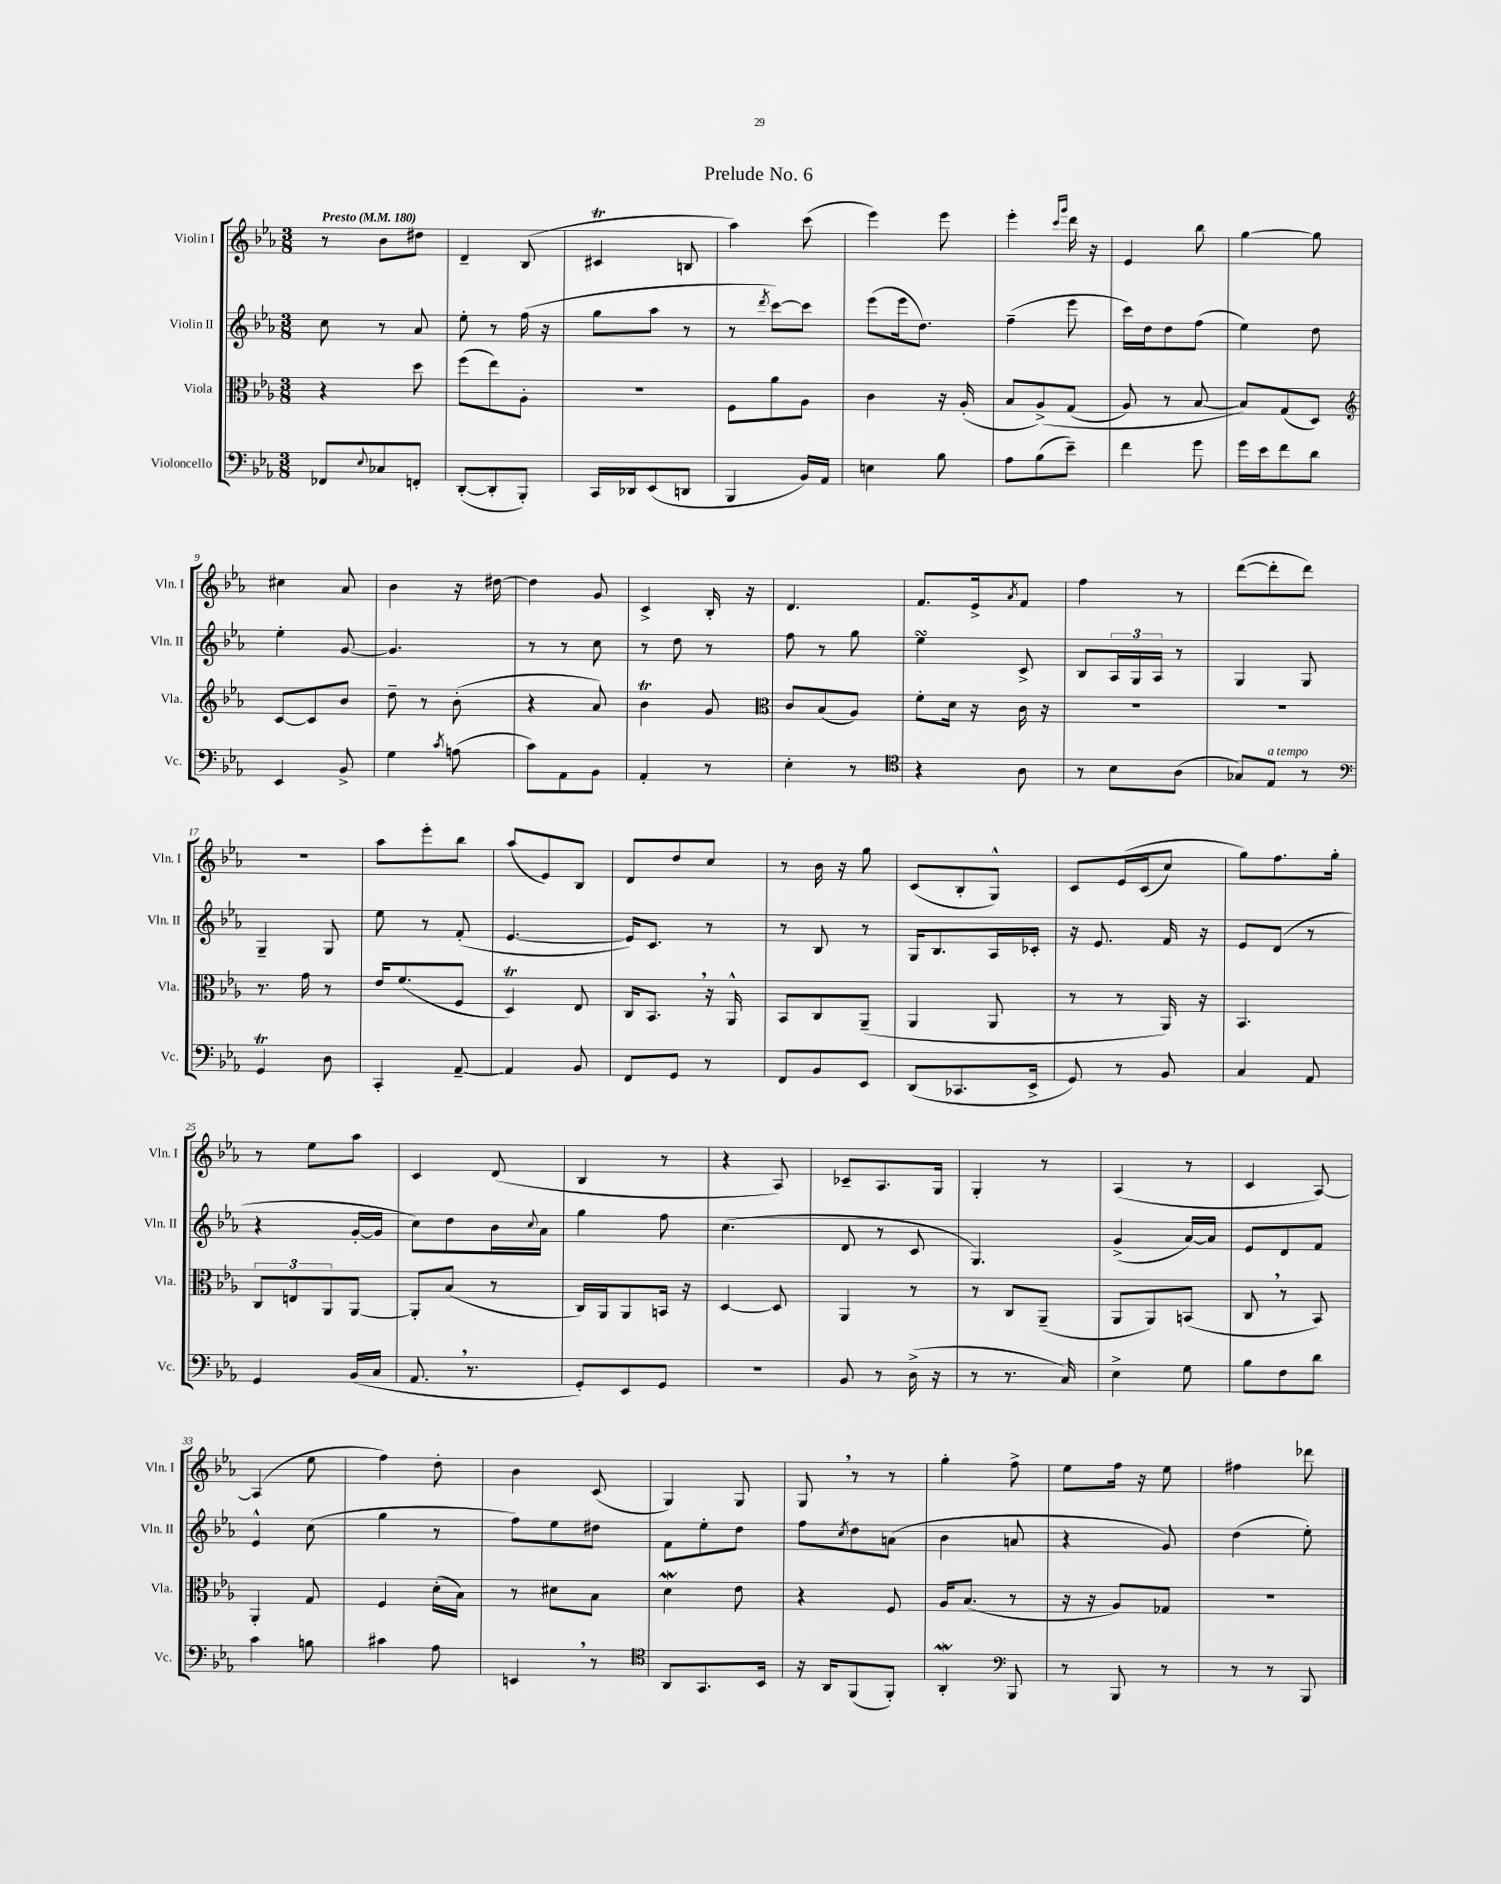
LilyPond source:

\header { title = "Prelude No. 6" }
<<
\new StaffGroup <<
\new Staff = "s0" \with { instrumentName = "Violin I" shortInstrumentName = "Vln. I" } {
    \clef treble \key ees \major \numericTimeSignature \time 3/8 \tempo "Presto" 4 = 180
    r8 bes'8 dis''8 |
    d'4-- bes8( |
    cis'4\trill b8 |
    aes''4) c'''8( |
    ees'''4) ees'''8 |
    ees'''4-. \grace { c'''16 g'''16 } d'''16 r16 |
    ees'4 bes''8 |
    g''4~ g''8 |
    cis''4 aes'8 |
    bes'4 r16 dis''16~ |
    dis''4 g'8 |
    c'4-> bes16-. r16 |
    d'4. |
    f'8. ees'16-> \acciaccatura { aes'8 } f'8 |
    f''4 r8 |
    d'''8~( d'''8-. d'''8) |
    R4. |
    aes''8 ees'''8-. bes''8 |
    aes''8( ees'8) bes8 |
    d'8 d''8 c''8 |
    r8 bes'16 r16 g''8 |
    c'8( bes8-. g8-^) |
    c'8 ees'16\( c'16( c''8) |
    g''8\) f''8. g''16-. |
    r8 ees''8 aes''8 |
    c'4 d'8( |
    bes4 r8 |
    r4 aes8) |
    ces'8-- aes8. g16 |
    g4-. r8 |
    aes4( r8 |
    c'4 aes8~) |
    aes4( ees''8 |
    f''4) d''8-. |
    bes'4 c'8( |
    g4) g8 |
    g8 \breathe r8 r8 |
    g''4-. f''8-> |
    ees''8 f''16 r16 ees''8 |
    fis''4 des'''8 \bar "|." |
}
\new Staff = "s1" \with { instrumentName = "Violin II" shortInstrumentName = "Vln. II" } {
    \clef treble \key ees \major \numericTimeSignature \time 3/8
    c''8 r8 aes'8 |
    ees''8-. r8 f''16( r16 |
    g''8 aes''8 r8 |
    r8 \acciaccatura { d'''8 } c'''8~) c'''8 |
    ees'''8( ees'''16 d''8.) |
    f''4--( ees'''8 |
    c'''16) d''16 d''8 f''8( |
    ees''4) d''8 |
    ees''4-. g'8~ |
    g'4. |
    r8 r8 c''8 |
    r8 d''8 r8 |
    f''8 r8 g''8 |
    ees''4\turn c'8-> |
    bes8 \tuplet 3/2 { aes16 g16 aes16 } r8 |
    g4 g8 |
    g4-- g8 |
    ees''8 r8 f'8-.( |
    ees'4.~ |
    ees'16) c'8. r8 |
    r8 bes8 r8 |
    g16 bes8. aes16 ces'16-. |
    r16 ees'8. f'16 r16 |
    ees'8 d'8( r8 |
    r4 g'16~-. g'16 |
    c''8) d''8 bes'16 \appoggiatura { c''8 } aes'16 |
    g''4 f''8 |
    c''4.( |
    d'8 r8 c'8 |
    g4.) |
    g'4->( aes'16~) aes'16 |
    ees'8 d'8 f'8 |
    ees'4-^ c''8( |
    g''4 r8 |
    f''8) ees''8 dis''8 |
    f'8 ees''8-. d''8 |
    f''8 \acciaccatura { c''8 } d''8 a'8( |
    bes'4 a'8 |
    r4 g'8) |
    d''4( ees''8-.) \bar "|." |
}
\new Staff = "s2" \with { instrumentName = "Viola" shortInstrumentName = "Vla." } {
    \clef alto \key ees \major \numericTimeSignature \time 3/8
    r4 d''8 |
    f''8( ees''8) aes8-. |
    R4. |
    f8 aes'8 aes8 |
    c'4 r16 aes16-.( |
    bes8 aes8->)\( g8( |
    aes8) r8 bes8~ |
    bes8\) g8( d8) |
    \clef treble c'8~ c'8 bes'8 |
    d''8-- r8 bes'8-.( |
    r4 aes'8) |
    bes'4\trill g'8 |
    \clef alto c'8 bes8( aes8) |
    f'8-. d'16 r16 c'16 r16 |
    R4. |
    R4. |
    r8. g'16 r8 |
    ees'16 f'8.( f8 |
    d4\trill) ees8 |
    c16 bes,8. \breathe r16 aes,16-^ |
    bes,8 c8 aes,8--( |
    aes,4 aes,8 |
    r8 r8 aes,16) r16 |
    bes,4. |
    \tuplet 3/2 { c8 e8 aes,8 } aes,8~ |
    aes,8-. bes8( r8 |
    c16) aes,16 aes,8 b,16 r16 |
    d4~ d8 |
    aes,4 r8 |
    r8 c8 aes,8--( |
    aes,8 aes,8) b,8( |
    c8 \breathe r8 bes,8) |
    aes,4-. g8 |
    f4 d'16-.( bes16) |
    r8 dis'8 bes8 |
    d'4\mordent ees'8 |
    r4 f8 |
    aes16 bes8.( r8 |
    r16 r16 aes8) ges8 |
    R4. \bar "|." |
}
\new Staff = "s3" \with { instrumentName = "Violoncello" shortInstrumentName = "Vc." } {
    \clef bass \key ees \major \numericTimeSignature \time 3/8
    fes,8 \appoggiatura { ees8 } ces8 f,8-. |
    d,8~-.( d,8-. bes,,8-.) |
    c,16 des,16 ees,8( d,8 |
    bes,,4 bes,16) aes,16 |
    e4 bes8 |
    aes8 bes8( ees'8--) |
    f'4 g'8 |
    g'16 ees'16 f'8 d'8 |
    ees,4 bes,8-> |
    g4 \acciaccatura { c'8 } a8( |
    c'8) aes,8 bes,8 |
    aes,4-. r8 |
    ees4-. r8 |
    \clef tenor r4 aes8 |
    r8 bes8 aes8( |
    ges8) ees8^\markup { \italic "a tempo" } r8 |
    \clef bass g,4\trill d8 |
    c,4-. aes,8~-- |
    aes,4 bes,8 |
    f,8 g,8 r8 |
    f,8 bes,8 ees,8 |
    d,8( ces,8. ees,16-> |
    g,8) r8 bes,8 |
    c4 aes,8 |
    g,4 bes,16( c16 |
    aes,8. \breathe r8. |
    g,8-.) ees,8 g,8 |
    R4. |
    bes,8 r8 d16->( r16 |
    r8 r8. c16) |
    ees4-> g8 |
    bes8 f8 d'8 |
    c'4 b8 |
    cis'4 aes8 |
    e,4 \breathe r8 |
    \clef tenor aes,8 g,8. bes,16 |
    r16 aes,16 f,8( f,8-.) |
    aes,4-.\mordent \clef bass bes,,8 |
    r8 bes,,8 r8 |
    r8 r8 bes,,8 \bar "|." |
}
>>
>>
